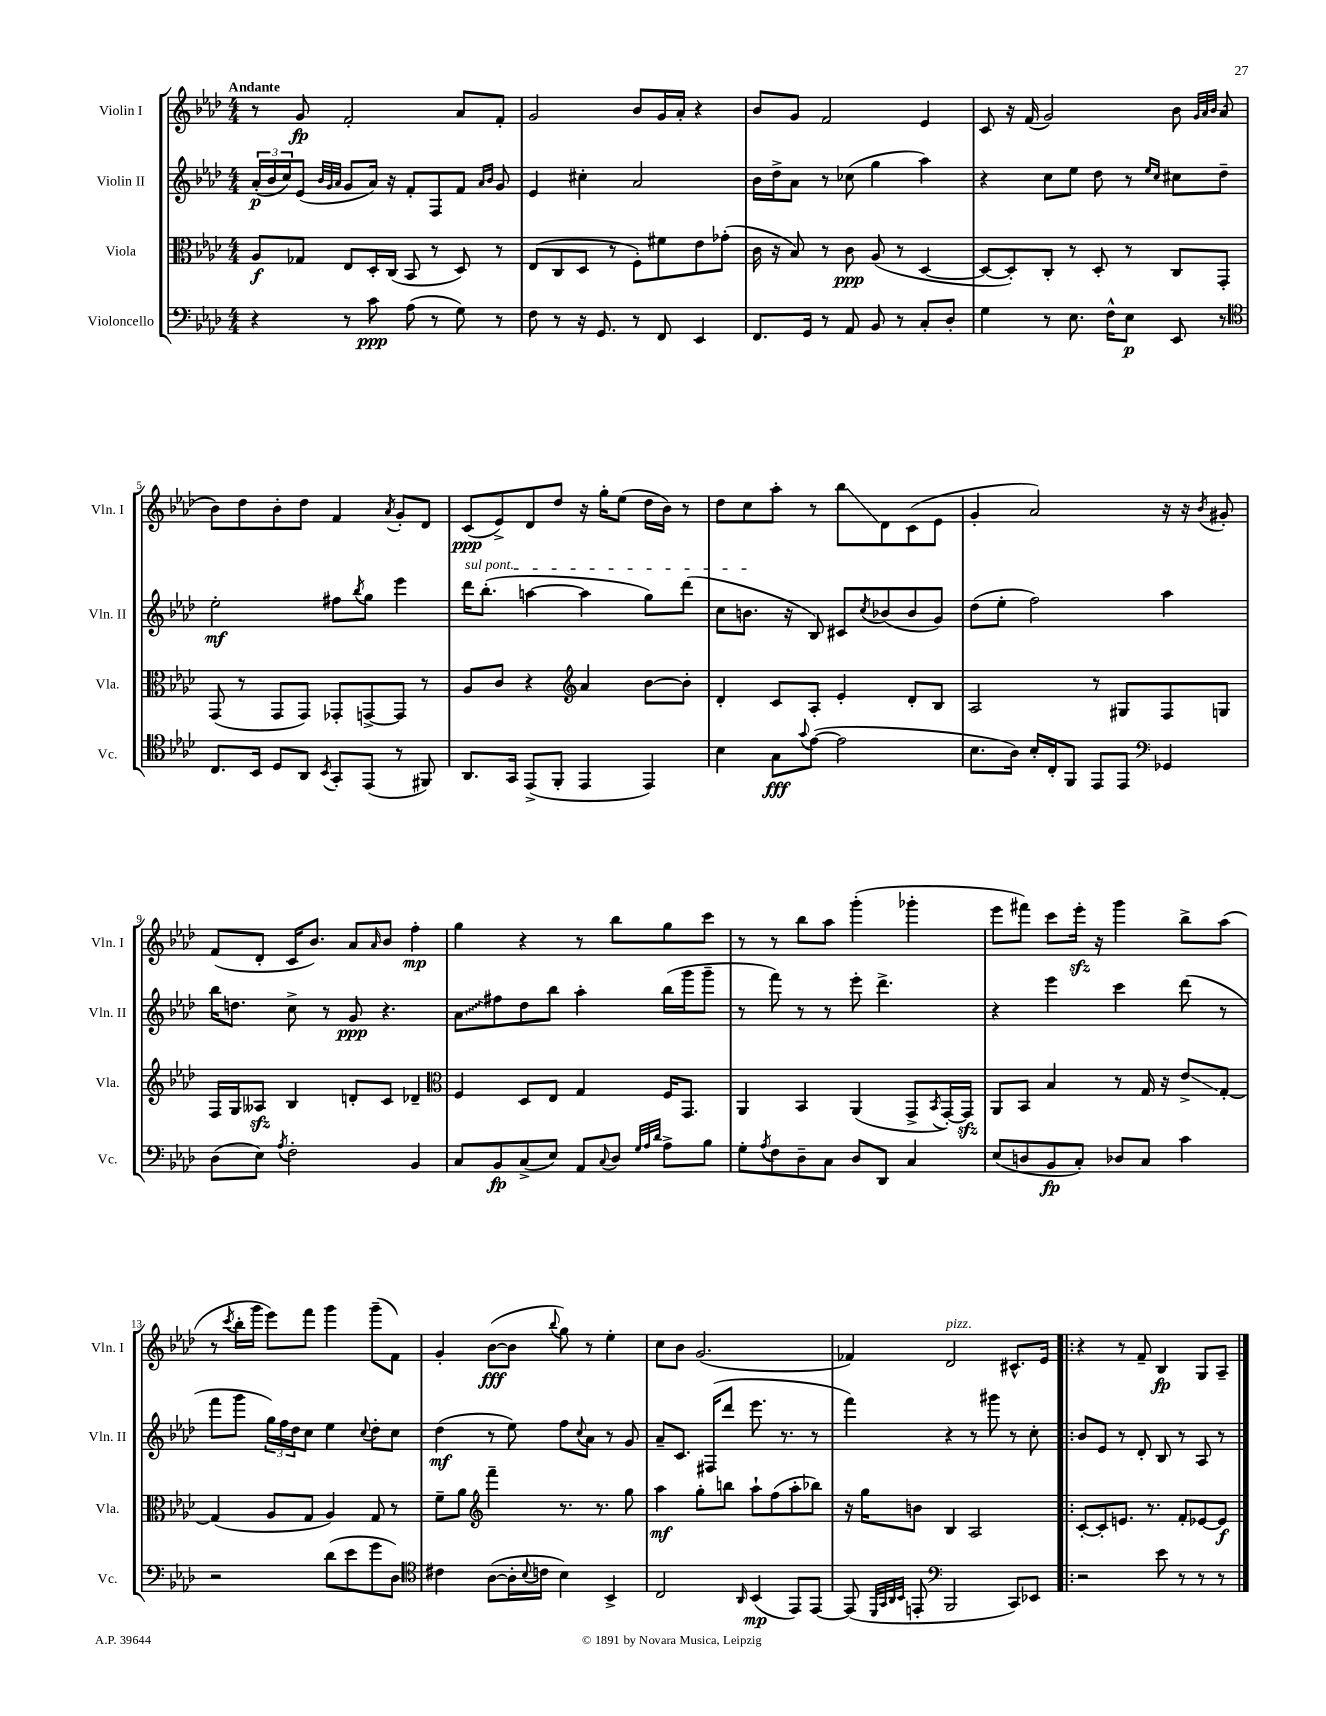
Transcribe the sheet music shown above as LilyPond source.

<<
\new StaffGroup <<
\new Staff = "s0" \with { instrumentName = "Violin I" shortInstrumentName = "Vln. I" } {
    \clef treble \key aes \major \numericTimeSignature \time 4/4 \tempo "Andante"
    r8 g'8\fp f'2-. aes'8 f'8-. |
    g'2 bes'8 g'16 aes'16-. r4 |
    bes'8 g'8 f'2 ees'4 |
    c'8 r16 f'16( g'2) bes'8 \grace { g'32 aes'32 bes'32 } aes'8( |
    bes'8) des''8 bes'8-. des''8 f'4 \acciaccatura { aes'8 } g'8-. des'8 |
    c'8\ppp( ees'8->) des'8 des''8 r16 g''16-. ees''8( des''16 bes'16) r8 |
    des''8 c''8 aes''8-. r8 bes''8\glissando des'8 c'8( ees'8 |
    g'4-. aes'2) r16 r16 \acciaccatura { bes'8 } gis'8-. |
    f'8( des'8-. c'16 bes'8.) aes'8 \grace { aes'16 } bes'8 f''4-.\mp |
    g''4 r4 r8 bes''8 g''8 c'''8 |
    r8 r8 bes''8 aes''8 g'''4-.( ges'''4-. |
    ees'''8 fis'''8) c'''8 ees'''16-.\sfz r16 g'''4 bes''8-> aes''8( |
    r8 \acciaccatura { c'''8 } bes''16-. g'''16 ees'''8) f'''8 g'''4 g'''8--( f'8) |
    g'4-. bes'8~\fff( bes'8 \appoggiatura { bes''8 } g''8) r8 ees''4-. |
    c''8 bes'8 g'2.( |
    fes'4) des'2^\markup { \italic "pizz." } cis'8.-^ ees'16 |
    \bar ".|:" r4 r8 f'8-- bes4\fp g8 aes8-- \bar "|." |
}
\new Staff = "s1" \with { instrumentName = "Violin II" shortInstrumentName = "Vln. II" } {
    \clef treble \key aes \major \numericTimeSignature \time 4/4
    \tuplet 3/2 { aes'16-.\p( bes'16 c''16) } ees'8( \grace { bes'32 g'32 aes'32 } g'8 aes'16) r16 f'8-. f8 f'8 \grace { aes'16 bes'16 } g'8 |
    ees'4 cis''4-. aes'2 |
    bes'16 des''16-> aes'8 r8 ces''8( g''4 aes''4) |
    r4 c''8 ees''8 des''8 r8 \grace { ees''16 c''16 } cis''8 des''8-- |
    ees''2-.\mf fis''8 \acciaccatura { bes''8 } g''8 ees'''4 |
    \once \override TextSpanner.bound-details.left.text = \markup { \italic "sul pont." } des'''16\startTextSpan bes''8.-.( a''4~ a''4 g''8) des'''8( |
    c''8 b'8.\stopTextSpan r16 bes8) cis'8 \acciaccatura { c''8 } bes'8( bes'8 g'8) |
    des''8( ees''8-. f''2) aes''4 |
    bes''16 d''8. c''8-> r8 g'8\ppp r4. |
    \once \override Glissando.style = #'zigzag aes'8\glissando fis''8 des''8 bes''8 aes''4-. bes''16( g'''16 g'''8-- |
    r8 f'''8) r8 r8 ees'''8-. des'''4.-> |
    r4 ees'''4 c'''4 des'''8( r8 |
    f'''8 g'''8 \tuplet 3/2 { g''16) f''16 des''16 } c''8 ees''4 \appoggiatura { c''8 } des''8-. c''8 |
    des''4\mf( r8 ees''8) f''8 \appoggiatura { c''8 } aes'8 r8 g'8 |
    aes'8-- c'8. fis16( des'''8 ees'''8. r8. r8 |
    f'''4) r4 r8 gis'''8 r8 c''8-. |
    \bar ".|:" bes'8 ees'8 r8 des'8-. bes8 r8 aes8 r8 \bar "|." |
}
\new Staff = "s2" \with { instrumentName = "Viola" shortInstrumentName = "Vla." } {
    \clef alto \key aes \major \numericTimeSignature \time 4/4
    aes8\f ges8 ees8 des16-. c16( bes,8 r8 des8) r8 |
    ees8( c8 des8 r8 f8-.) fis'8 ees'8 ges'8-.( |
    c'16 r16 bes8) r8 c'8\ppp aes8( r8 des4~ |
    des8~ des8-.) c8-. r8 des8-. r8 c8 g,8-. |
    g,8( r8 g,8 g,8) ges,8-. g,8~-> g,8 r8 |
    aes8 c'8 r4 \clef treble aes'4 bes'8~ bes'8-. |
    des'4-. c'8 aes8-. ees'4-. des'8-. bes8 |
    aes2 r8 gis8 f8 g8 |
    f16 g16 aeses8\sfz bes4 d'8-. c'8 des'4-- |
    \clef alto f4 des8 ees8 g4 f16 g,8. |
    aes,4 bes,4 aes,4( g,8-> \acciaccatura { bes,8 } g,16~-.) g,16\sfz |
    aes,8 bes,8 bes4 r8 g16 r16 ees'8->\glissando g8~-. |
    g4( aes8 g8 aes4) g8 r8 |
    f'8-- aes'8 \clef treble f'''4-- r8. r8. g''8 |
    aes''4\mf g''8-. b''8 aes''8-! f''8( aes''8-. bes''8) |
    r16 g''16 b'8 bes4 aes2 |
    \bar ".|:" c'8~-. c'8-. e'8. r8. f'8-. ees'8~ ees'8\f \bar "|." |
}
\new Staff = "s3" \with { instrumentName = "Violoncello" shortInstrumentName = "Vc." } {
    \clef bass \key aes \major \numericTimeSignature \time 4/4
    r4 r8 c'8\ppp aes8( r8 g8) r8 |
    f8 r8 r16 g,8. r8 f,8 ees,4 |
    f,8. g,16 r8 aes,8 bes,8 r8 c8-. des8-. |
    g4 r8 ees8. f16-^ ees8\p ees,8 r8 |
    \clef tenor c8. bes,16 des8 aes,8 \acciaccatura { bes,8 } g,8-. ees,8( r8 fis,8) |
    aes,8. g,16 ees,8->( f,8-. ees,4 ees,4) |
    bes4 g8\fff \appoggiatura { g'8 } ees'8~( ees'2 |
    bes8. aes16) bes16-. c16-. f,8 ees,8 ees,8 \clef bass ges,4 |
    des8( ees8) \acciaccatura { aes8 } f2-. bes,4 |
    c8 bes,8\fp c8->( ees8) aes,8 \appoggiatura { c8 } des8 \grace { g32 aes32 des'32 } aes8-> bes8 |
    g8-. \acciaccatura { aes8 } f8 des8-- c8 des8 des,8 c4 |
    ees8( d8 bes,8\fp c8-.) des8 c8 c'4 |
    r2 des'8( ees'8 g'8 des8) |
    \clef tenor cis'4 aes8~( aes16-. \appoggiatura { bes8 } c'16 bes4) bes,4-> |
    c2 \grace { aes,16 } bes,4\mp( ees,8) ees,8~ |
    ees,8( \grace { des,32 g,32 aes,32 bes,32 } e,8-. \clef bass bes,,2 c,8) ees,8 |
    \bar ".|:" r2 ees'8 r8 r8 r8 \bar "|." |
}
>>
>>
